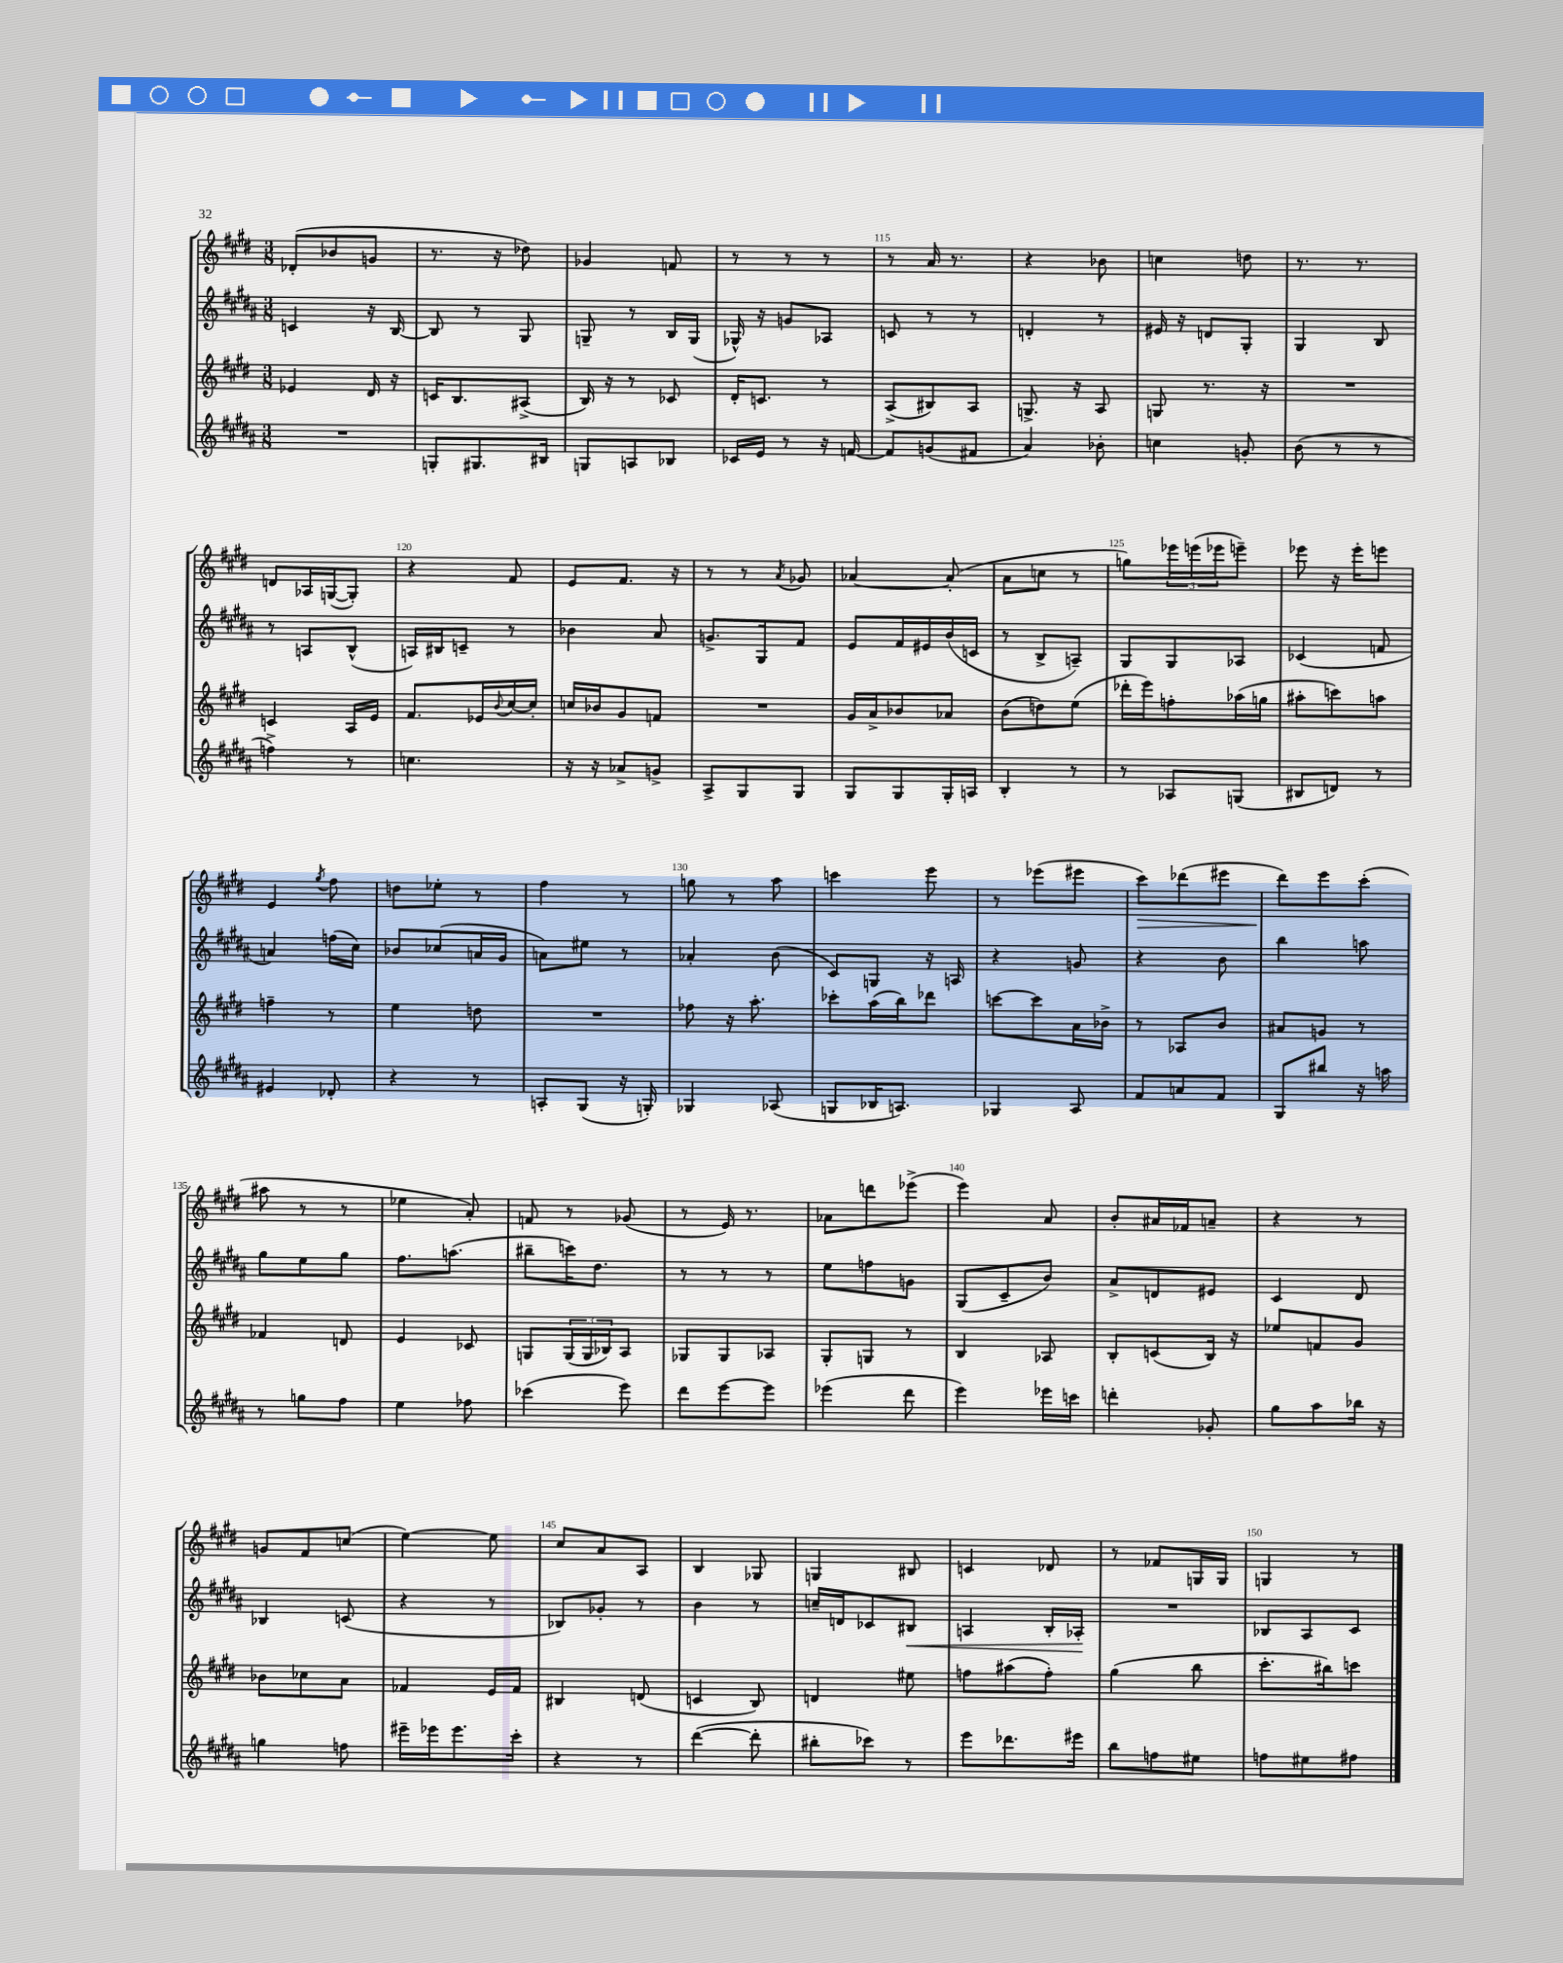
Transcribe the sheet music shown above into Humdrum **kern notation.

**kern	**kern	**kern	**kern
*staff4	*staff3	*staff2	*staff1
*clefG2	*clefG2	*clefG2	*clefG2
*k[f#c#g#d#a#]	*k[f#c#g#d#]	*k[f#c#g#d#a#]	*k[f#c#g#d#]
*M3/8	*M3/8	*M3/8	*M3/8
4.r	4e-	4c	(8d-'
.	.	.	8b-
.	16d#	16r	8g
.	16r	[16B	.
=	=	=	=
8G'	16c	8B]	8.r
.	8.B	.	.
8.G#	.	8r	.
.	.	.	16r
.	(8A#^	8G#	8dd-)
16B#	.	.	.
=	=	=	=
8G	16B)	8G~	4g-
.	16r	.	.
8A	8r	8r	.
8B-	8c-	16B	8f
.	.	(16G	.
=	=	=	=
16c-	16d#'	16G-^^)	8r
16e	8.c	16r	.
8r	.	8g	8r
16r	8r	8A-	8r
[16f	.	.	.
=	=	=	=
8f]	(8A^	8c	8r
(8g	8B#)	8r	16a
.	.	.	8.r
8f#	8A	8r	.
=	=	=	=
4a#)	8.G^	4d'	4r
.	16r	.	.
8b-'	8A	8r	8b-
=	=	=	=
4cc	8G	16e#	4cc
.	.	16r	.
.	8.r	8d	.
8g'	.	8G#'	8dd
.	16r	.	.
=	=	=	=
(8b	4.r	4G#	8.r
8r	.	.	.
.	.	.	8.r
8r	.	8B	.
=	=	=	=
4ff^)	4c	8r	8d
.	.	8A	16A-
.	.	.	([16G
8r	16A	(8B^^	8G'])
.	16e	.	.
=	=	=	=
4.cc	8.f#	16A)	4r
.	.	16B#	.
.	.	8c~	.
.	16e-	.	.
.	8qqb	.	.
.	[16cc#	8r	8f#
.	16cc#']	.	.
=	=	=	=
16r	16cc	4b-	8e
16r	16b-	.	.
8a-^	8g#	.	8.f#
8g^	8f	8a#	.
.	.	.	16r
=	=	=	=
8A#^	4.r	8.g^	8r
8G#	.	.	8r
.	.	16G#	.
.	.	.	8qa
8G#	.	8f#	8g-
=	=	=	=
8G#	16g#	8e	[4a-
.	16a^	.	.
8G#	8b-	16f#	.
.	.	16e#	.
16G#'	8a-	(16b	(8a-']
16A	.	16c	.
=	=	=	=
4B'	(8b	8r	8a
.	8dd)	8B^	8cc
8r	(8ee	8A~)	8r
=	=	=	=
8r	16ddd-'	8G#	8gg)
.	16eee)	.	.
8A-	8ff'	8G#	24eee-
.	.	.	(24eee
.	.	.	24eee-
(8G	(16aa-	8A-	8eee~)
.	16gg	.	.
=	=	=	=
8B#	8aa#'	(4c-	8eee-
8d)	8ccc)	.	16r
.	.	.	16eee-'
8r	8aa	8f	8eee
=	=	=	=
4e#	4ff~	4a)	4e
.	.	.	8qgg#
8d-'	8r	(16ff	8ff#
.	.	16cc#)	.
=	=	=	=
4r	4ee	8b-	8dd
.	.	(8cc-	8ee-'
8r	8dd	16a	8r
.	.	16g#	.
=	=	=	=
8A'	4.r	8a)	4ff#
(8G#	.	8ee#	.
16r	.	8r	8r
16G')	.	.	.
=	=	=	=
4G-	8ff-	4a-'	8gg
.	16r	.	8r
.	8.aa'	.	.
(8A-	.	(8b	8aa
=	=	=	=
8G	8ccc-'	8c#)	4ccc
16B-	(16aa	8G	.
8.A)	16bb)	.	.
.	8ddd-	16r	8eee
.	.	16A	.
=	=	=	=
4G-	[8ccc	4r	8r
.	8ccc]	.	(8eee-
8A#	16a	8g	8eee#
.	16b-^	.	.
=	=	=	=
8f#	8r	4r	8ccc#)
8a	8A-	.	(8ddd-
8f#	8b	8b	8eee#
=	=	=	=
8G#	8a#	4bb	8ddd#)
8bb#	8g	.	8eee
16r	8r	8aa	(8ccc#'
16aa	.	.	.
=	=	=	=
8r	4f-	8gg#	8aa#
8gg	.	8ee	8r
8ff#	8d	8gg#	8r
=	=	=	=
4ee	4e	8.ff#	4ee-
.	.	(8.aa	.
8ff-	8c-	.	8a')
=	=	=	=
(4ccc-	8G	8bb#~	8f
.	(24G	16ccc)	8r
.	24G	.	.
.	.	8.dd#	.
.	24B-)	.	.
8eee)	8A	.	(8g-
=	=	=	=
8ddd#	8G-	8r	8r
[8eee	8G-	8r	16e)
.	.	.	8.r
8eee]	8A-	8r	.
=	=	=	=
(4eee-	8G#'	8ee	8a-
.	8G	8ff	8ddd
8ddd#	8r	8g	(8eee-^
=	=	=	=
4eee)	4B	(8G#	4eee)
.	.	8c#~	.
16eee-	8A-	8b)	8a
16ccc	.	.	.
=	=	=	=
4ddd'	8B'	8a#^	8b'
.	(8c	8d	16a#
.	.	.	16f-
8g-'	16B)	8e#	8a~
.	16r	.	.
=	=	=	=
8gg#	8ee-	4c#	4r
8aa#	8f	.	.
16bb-	8g#	8d#	8r
16r	.	.	.
=	=	=	=
4gg	8b-	4B-	8g
.	8cc-	.	8f#
8ff	8a	(8c	(8cc
=	=	=	=
16eee#~	4f-	4r	[4ee)
16eee-	.	.	.
8.eee-	.	.	.
.	16e	8r	8ee]
16ccc#'	16f-	.	.
=	=	=	=
4r	4B#	8B-)	8cc#
.	.	8g-'	8a
8r	(8d	8r	8A
=	=	=	=
([4ddd#	4c	4b	4B
8ddd#']	8B)	8r	8G-
=	=	=	=
8bb#'	4d	16cc~	4G
.	.	16d	.
8ccc-)	.	8c-	.
8r	8ee#	8B#	8B#
=	=	=	=
8eee	8ff	4A	4c
8.ddd-	(8aa#	.	.
.	8ff')	16B'	8d-
16eee#	.	16A-'	.
=	=	=	=
8bb	(4gg#	4.r	8r
8ff	.	.	8f-
8ee#	8bb	.	16G
.	.	.	16G
=	=	=	=
8ff	8.ccc#'	8B-	4G
8ee#	.	8A#	.
.	16bb#)	.	.
8ff#	8ccc	8c#	8r
==	==	==	==
*-	*-	*-	*-
